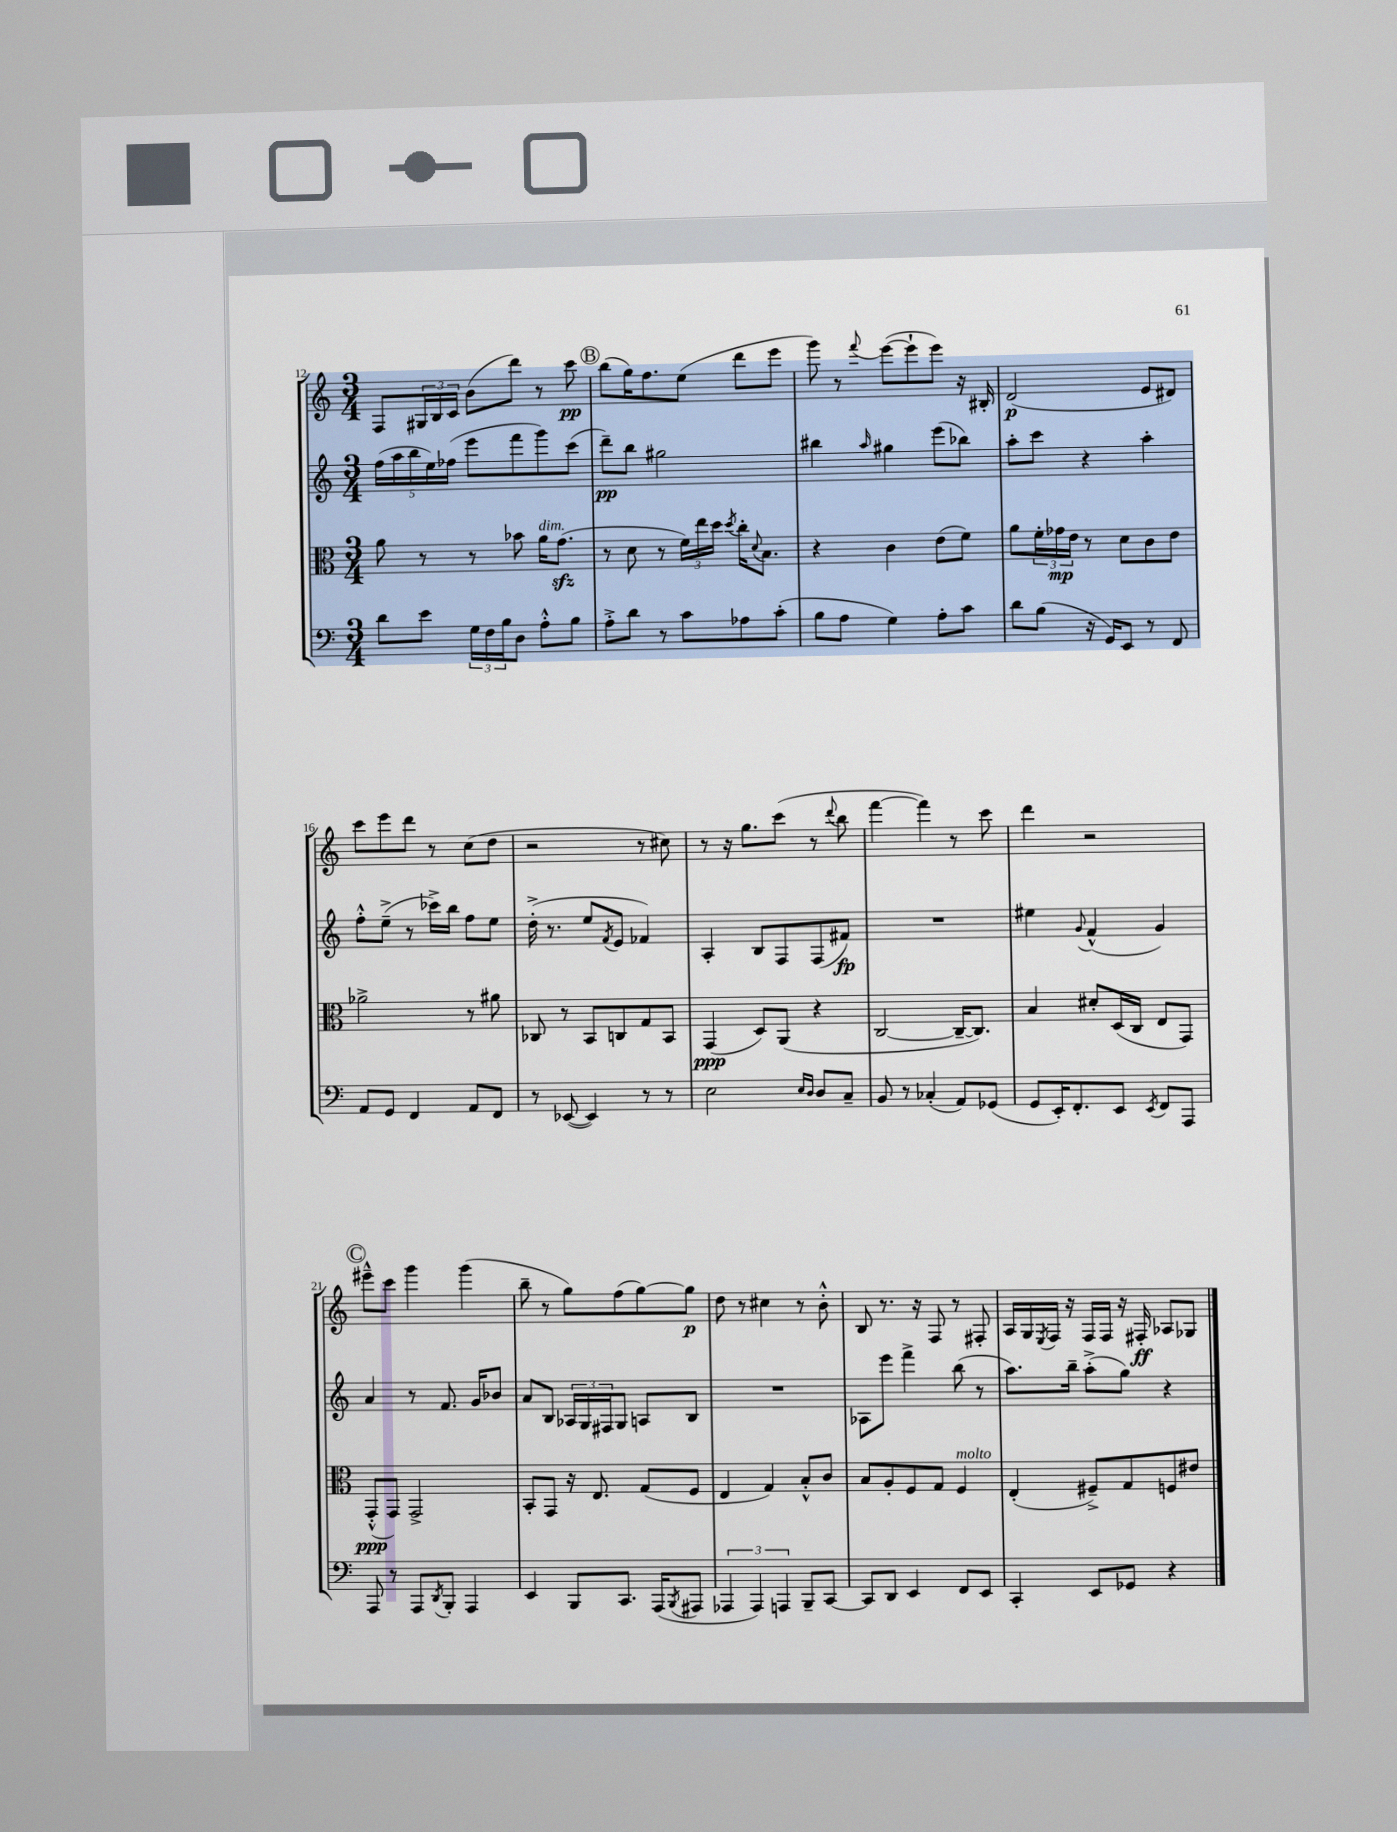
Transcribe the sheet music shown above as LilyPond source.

<<
\new StaffGroup <<
\new Staff = "s0" {
    \clef treble \key c \major \numericTimeSignature \time 3/4
    f8 \tuplet 3/2 { gis16 b16 c'16 } b'8( d'''8) r8 c'''8\pp |
    \mark \markup { \circle "B" } b''8( g''16) f''8. e''8( d'''8 e'''8 |
    g'''8) r8 \appoggiatura { f'''8 } e'''8~( e'''8-! e'''8) r16 bis16-. |
    d'2\p( e'8 dis'8) |
    c'''8 e'''8 d'''8 r8 c''8( d''8 |
    r2 r8 cis''8) |
    r8 r16 g''8. c'''8( r8 \appoggiatura { d'''8 } b''8 |
    f'''4~ f'''4) r8 c'''8 |
    d'''4 r2 |
    \mark \markup { \circle "C" } eis'''8---^ c'''8 g'''4 g'''4( |
    b''8-- r8 g''8) f''8( g''8~) g''8\p |
    d''8 r8 cis''4 r8 b'8-.-^ |
    b8 r8. r16 f8 r8 fis8-. |
    a16 g16 \acciaccatura { e8 } f16 r16 f16 f16 r16 fis16-.\ff aes8 ges8 \bar "|." |
}
\new Staff = "s1" {
    \clef treble \key c \major \numericTimeSignature \time 3/4
    \tuplet 5/4 { f''16( a''16 b''16 e''16) fes''16( } e'''8 f'''8 g'''8) c'''8( |
    \mark \markup { \circle "B" } d'''8--\pp) b''8 gis''2 |
    bis''4 \grace { a''16 } gis''4 e'''8( bes''8) |
    a''8-. c'''8 r4 a''4-. |
    f''8-.-^ e''8--->( r8 ces'''16->) b''16 f''8 e''8 |
    d''16-.->( r8. e''8 \acciaccatura { f'8 } e'8 fes'4) |
    a4-. b8 f8 f8( fis'8\fp) |
    R2. |
    eis''4 \appoggiatura { g'8 } f'4-^( g'4) |
    \mark \markup { \circle "C" } a'4 r8 f'8. g'16 bes'8 |
    a'8 b8 \tuplet 3/2 { aes16 g16 fis16 } g8 a8 b8 |
    R2. |
    aes8 e'''8 f'''4-> b''8( r8 |
    a''8.) b''16-- a''8-.->( g''8) r4 \bar "|." |
}
\new Staff = "s2" {
    \clef alto \key c \major \numericTimeSignature \time 3/4
    a'8 r8 r8 bes'8 a'16^\markup { \italic "dim." } g'8.\sfz( |
    \mark \markup { \circle "B" } r8 d'8 r8 \tuplet 3/2 { f'16) e''16 d''16 } \acciaccatura { d''8 } c''16-. \appoggiatura { d'8 } b8. |
    r4 c'4 e'8( f'8) |
    a'8 \tuplet 3/2 { f'16-. ges'16\mp e'16 } r8 d'8 c'8 e'8 |
    aes'2-> r8 ais'8 |
    ces8 r8 b,8 c8 g8 b,8 |
    g,4\ppp( d8) a,8( r4 |
    c2~ c16~-- c8.) |
    b4 dis'8-. d16( c16 e8 g,8) |
    \mark \markup { \circle "C" } g,8-.-^\ppp( g,8) g,2-> |
    b,8-. g,8 r16 e8. g8( f8 |
    e4 g4) b8-.-^ c'8 |
    b8 a8-. f8 g8 f4^\markup { \italic "molto" } |
    e4-.( fis8--->) g8 f8 eis'8 \bar "|." |
}
\new Staff = "s3" {
    \clef bass \key c \major \numericTimeSignature \time 3/4
    d'8 e'8 \tuplet 3/2 { g16 f16 b16 } d8 a8-.-^ b8 |
    \mark \markup { \circle "B" } a8-.-> d'8 r8 c'8 aes8 c'8-.( |
    b8 a8 g4) a8-. c'8 |
    d'8 b8( r16 g,16) e,8 r8 f,8 |
    a,8 g,8 f,4 a,8 f,8 |
    r8 ees,8~( ees,4) r8 r8 |
    e2 \grace { e16 d16 } d8 c8-- |
    b,8 r8 ces4-.( a,8) ges,8( |
    g,8 e,16-.) f,8.-. e,8 \acciaccatura { e,8 } f,8 a,,8 |
    \mark \markup { \circle "C" } a,,8 r8 a,,8 \acciaccatura { d,8 } b,,8-. a,,4 |
    e,4 b,,8 c,8. a,,16( \acciaccatura { b,,8 } ais,,8 |
    \tuplet 3/2 { aes,,4 aes,,4) a,,4 } b,,8-- c,8~ |
    c,8 d,8 e,4 f,8 e,8 |
    c,4-. e,8 ges,8 r4 \bar "|." |
}
>>
>>
\layout { \context { \Score currentBarNumber = #12 } }
